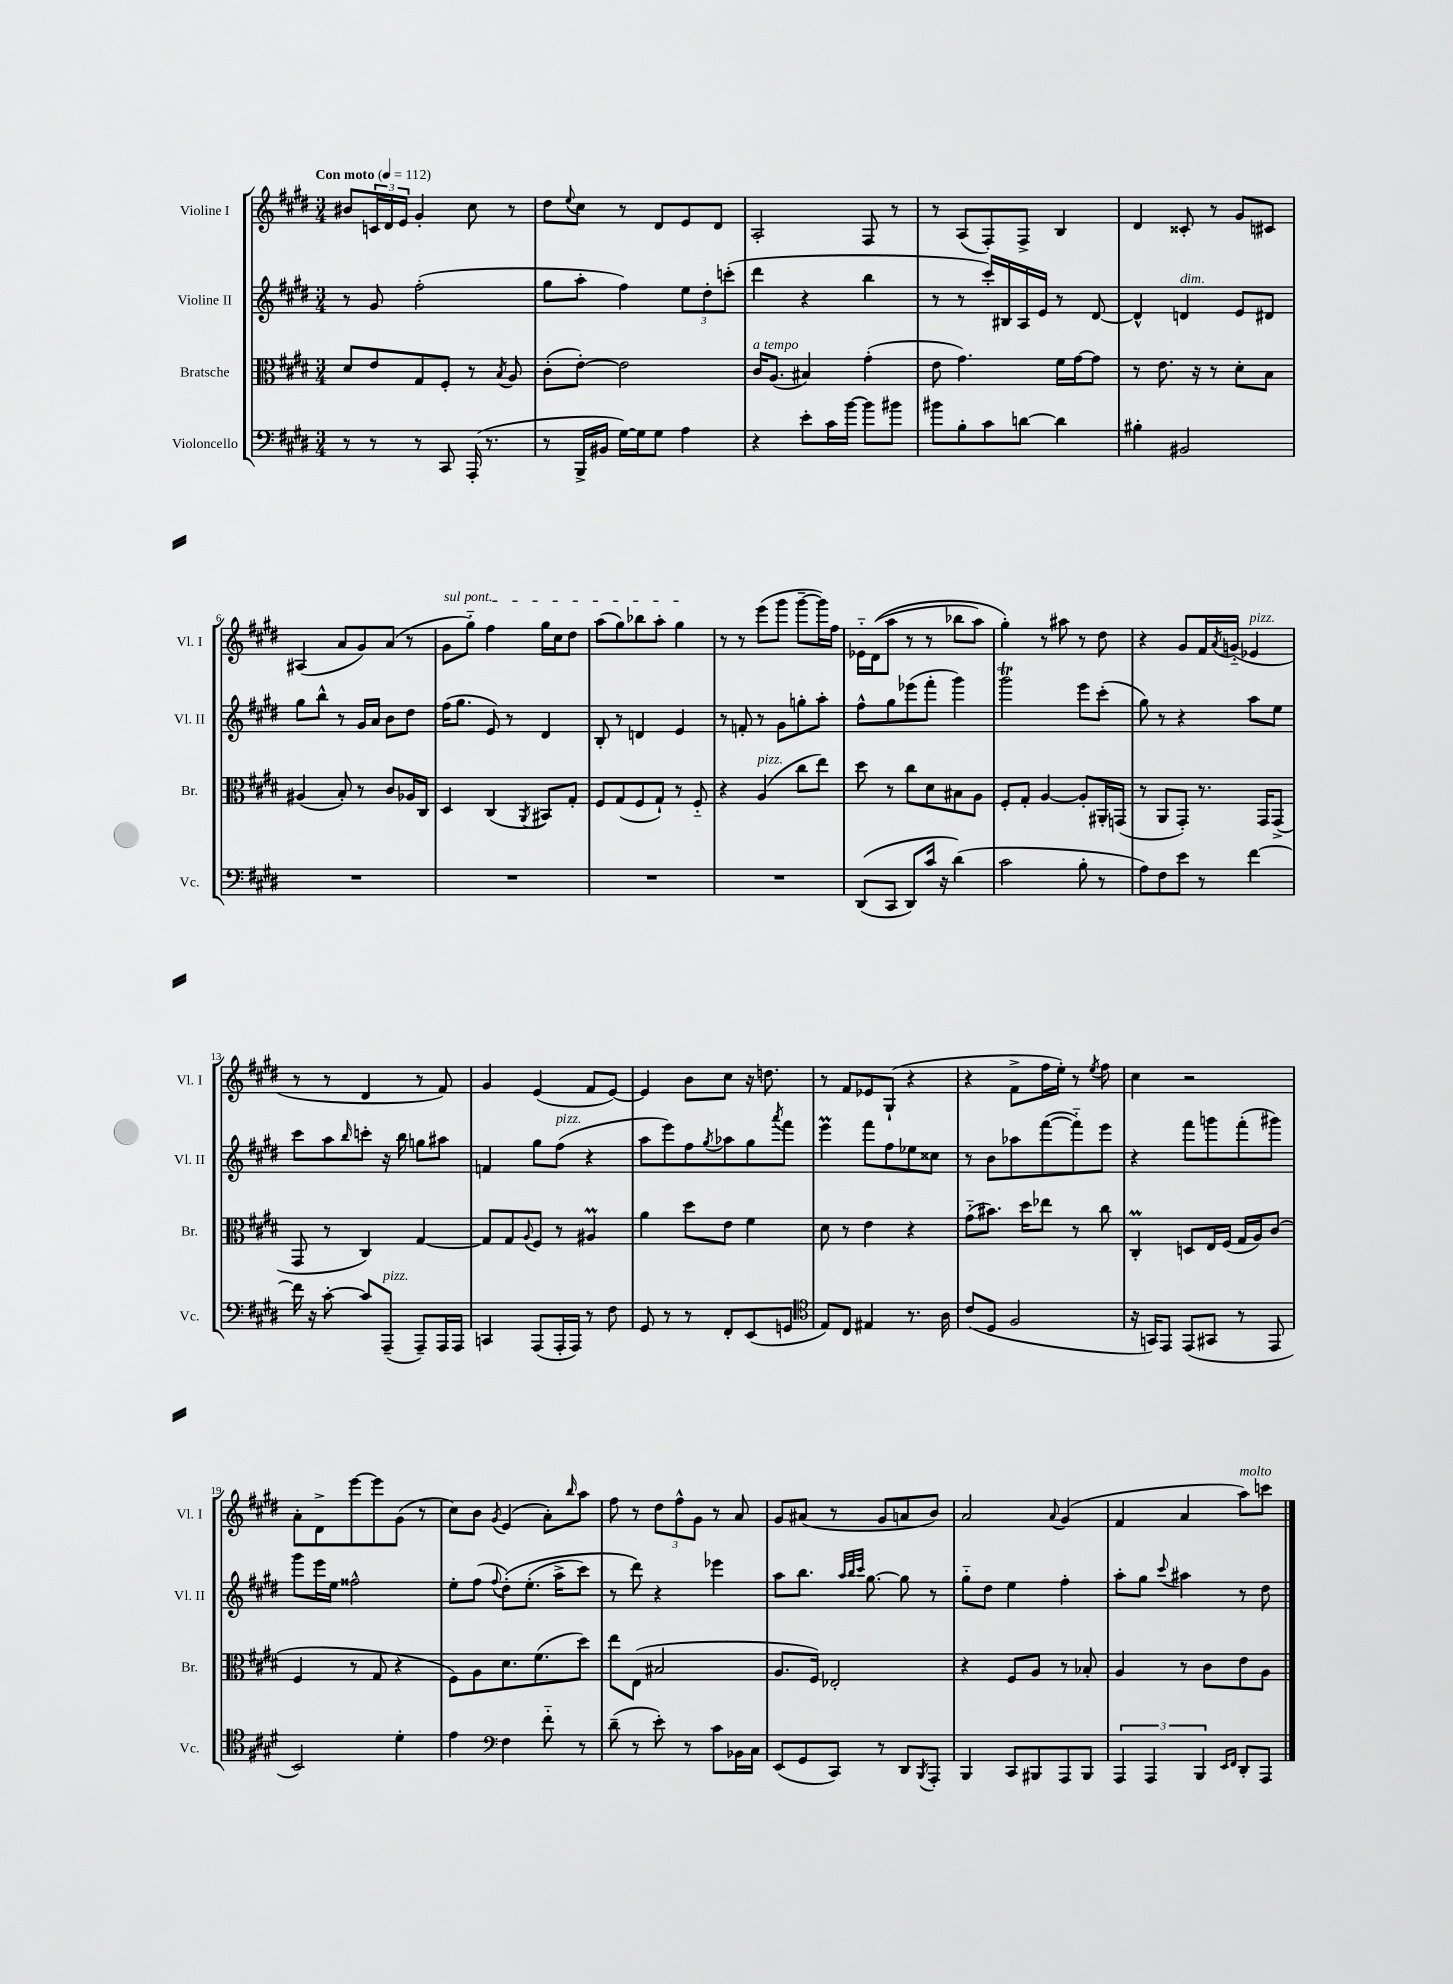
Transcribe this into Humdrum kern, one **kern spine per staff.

**kern	**kern	**kern	**kern
*staff4	*staff3	*staff2	*staff1
*clefF4	*clefC3	*clefG2	*clefG2
*k[f#c#g#d#]	*k[f#c#g#d#]	*k[f#c#g#d#]	*k[f#c#g#d#]
*M3/4	*M3/4	*M3/4	*M3/4
*MM112	*MM112	*MM112	*MM112
8r	8d#/L	8r	8b#/L
8r	8e/	8g#/	24c/L
.	.	.	24d#/
.	.	.	24e/JJ
8r	8G#/	(2ff#'\	4g#'/
8CC#/	8F#'/J	.	.
(16AAA'/	8r	.	8cc#\
8.r	.	.	.
.	8qB/	.	.
.	8A/	.	8r
=	=	=	=
8r	(8c#'\L	8gg#\L	8dd#\L
.	.	.	8qqee/
16BBB^/LL	[8e'\J)	8aa'\J	8cc#\J
16BB#/JJ	.	.	.
[16G#\LL)	2e\]	4ff#\)	8r
16G#\]J	.	.	.
8G#\J	.	.	8d#/L
4A\	.	12ee\L	8e/
.	.	12dd#'\	.
.	.	.	8d#/J
.	.	(12ccc'\J	.
=	=	=	=
4r	16c#/LK	4ddd#\	2A'/
.	(8.A/J	.	.
8e'\L	4B#/)	4r	.
16c#\L	.	.	.
[16b\JJ	.	.	.
8b\]L	(4g#'\	4bb\	8F#/
8b#\J	.	.	8r
=	=	=	=
8b#\L	8e\	8r	8r
8B'\	4.g#\)	8r	(8A/L
8c#\	.	16ccc#'/LL)	8F#'/)
.	.	16B#/	.
[8d\J	.	16A/	8F#^/J
.	.	16e/JJ	.
4d\]	16f#\LL	8r	4B/
.	[16g#\J	.	.
.	8g#\]J	[8d#/	.
=	=	=	=
4B#'\	8r	4d#^^/]	4d#/
.	8.e\	.	.
2BB#/	.	4d/	8c##'/
.	16r	.	.
.	8r	.	8r
.	8d#'\L	8e/L	8g#/L
.	8B\J	8d#/J	8c#/J
=	=	=	=
2.r	(4A#/	8gg#\L	(4A#/
.	.	8bb^^\J	.
.	8B'/)	8r	8a/L
.	8r	16g#/LL	8g#/)
.	.	16a/JJ	.
.	8c#/L	8b\L	(8a/J
.	16A-/L	8dd#\J	8r
.	16C#/JJ	.	.
=	=	=	=
2.r	4D#/	(16ff#\LK	8g#\L
.	.	8.gg#\J	.
.	.	.	8gg#'~\J)
.	(4C#/	8e/)	4ff#\
.	.	8r	.
.	8qAA/	.	.
.	8BB#/L)	4d#/	16gg#\LL
.	.	.	16cc#\J
.	8G#'/J	.	8dd#\J
=	=	=	=
2.r	8F#/L	8B'/	(8aa\L
.	(8G#/	8r	8gg#\)
.	8F#/	4d/	8bb-\
.	8G#`/J)	.	8aa'\J
.	8r	4e/	4gg#\
.	8F#'~/	.	.
=	=	=	=
2.r	4r	8r	8r
.	.	8f'/	8r
.	(4A/	8r	(8eee\L
.	.	8g#\L	8ggg#\J
.	8cc#\L	8gg'\	[8ggg#~\L
.	8ee\J)	8aa'\J	16ggg#\]L)
.	.	.	16ff#\JJ
=	=	=	=
&((8DD#/L	8dd#\	8ff#^^\L	16e-'~\LL
.	.	.	&((16d#\J
8CC#/J	8r	8gg#\	8aa\J
8DD#/L)	8cc#\L	(8eee-\	8r
16c#/Jk	8d#\	8fff#'\J	8r
16r	.	.	.
(4d#\&)	8B#\	4ggg#\)	8bb-\L
.	8A\J	.	8aa\J)
=	=	=	=
2c#\	8F#'/L	2ggg#\	4gg#'\&)
.	8G#'/J	.	.
.	[4A/	.	8r
.	.	.	8aa#\
8B'\	8A'/]L	8eee\L	8r
8r	16AA#'/L	(8ccc#'\J	8dd#\
.	(16GG/JJ	.	.
=	=	=	=
8A\L)	8r	8gg#\)	4r
8F#\	8AA/L	8r	.
8e\J	8GG#'/J)	4r	8g#/L
8r	8.r	.	16f#/L
.	.	.	8qa/
.	.	.	(16g'~/JJ
[4f#\	.	8aa\L	4e-/
.	16GG#/LK	.	.
.	(8GG#^/J	8ee\J	.
=	=	=	=
16f#\]	8GG#/	8ccc#\L	8r
16r	.	.	.
[8c#'\	8r	8aa\	8r
.	.	16qqbb/	.
8c#/]L	4C#/)	8ccc'\J	4d#/
(8AAA~/J	.	16r	.
.	.	16bb\	.
8AAA~/L)	[4G#/	8gg\L	8r
16AAA/L	.	8aa#\J	8f#/)
16AAA/JJ	.	.	.
=	=	=	=
4CC/	8G#/]L	4f/	4g#/
.	8G#/	.	.
.	8qqA/	.	.
(8AAA/L	8F#/J	8gg#\L	(4e/
16AAA'/L	8r	(8ff#\J	.
16AAA/JJ)	.	.	.
8r	4A#/	4r	8f#/L
8F#\	.	.	[8e/J)
=	=	=	=
8GG#/	4a\	8aa\L	4e/]
8r	.	8eee\)	.
8r	8dd#\L	8ff#\	8b\L
.	.	8qgg#/	.
8FF#'/L	8e\J	8aa-\	8cc#\J
(8EE/	4f#\	8gg#\	16r
.	.	.	8.dd\
.	.	8qaaa/	.
8GG/J	.	8fff#\J	.
=	=	=	=
*clefC4	*	*	*
8E/L)	8d#\	4eee\	8r
8C#/J	8r	.	8f#/L
4E#/	4e\	8fff#\L	8e-/
.	.	8ff#\	(8G#`/J
8.r	4r	8ee-\	4r
.	.	8cc##\J	.
16A\	.	.	.
=	=	=	=
(8c#/L	(8g#'~\L	8r	4r
8D#/J	8.b#\J)	8b\L	.
2F#/	.	8aa-\	8f#^\L
.	16dd#\LK	.	.
.	8ee-\J	([8fff#\	16ff#\L
.	.	.	16ee'\JJ)
.	8r	8fff#'~\])	8r
.	.	.	8qee/
.	8cc#\	8eee\J	8ff#\
=	=	=	=
16r	4C#'/	4r	4cc#\
16GG/LK)	.	.	.
8EE/J	.	.	.
(8EE/L	8D/L	8fff#\L	2r
8GG#/J	16E/L	8ggg\	.
.	(16F#/JJ	.	.
8r	16G#/LL	(8fff#'\	.
.	16A/J)	.	.
8EE/	(8c#/J	8ggg#\J)	.
=	=	=	=
2BB/)	4F#/	8ggg#\L	8a'\L
.	.	16eee\L	8d#^\
.	.	16ee\JJ	.
.	8r	2ff##^^\	[8eee\
.	8G#/	.	8eee\]
4d#'\	4r	.	(8g#\J
.	.	.	8r
=	=	=	=
4e\	8F#\L)	8ee'\L	8cc#\L)
.	8A\	(8ff#\J	8b\J
*clefF4	*	*	*
.	.	8qqff#/	8qg#/
4F#\	8.d#\	&(8dd#'\L)	(4e/
.	.	(8.ee'\J	.
.	(8.f#\	.	.
8f#'~\	.	.	8a'\L)
.	.	16aa^\LK	.
.	.	.	16qqbb/
8r	8dd#\J)	8ccc#\J)	8aa\J
=	=	=	=
(8d#~\	8ee\L	8r	8ff#\
8r	(8E\J	8ddd#\&)	8r
8e'\)	2B#/	4r	12dd#\L
.	.	.	12ff#^^\
8r	.	.	.
.	.	.	12g#\J
8c#\L	.	4eee-\	8r
16BB-\L	.	.	8a/
16C#\JJ	.	.	.
=	=	=	=
(8EE/L	8.A/L	8aa\L	8g#/L
8GG#/	.	8.bb\J	(8a#/J
.	16F#/Jk)	.	.
8CC#/J)	2E-'/	.	8r
.	.	32qqaa/LLL	.
.	.	32qqbb/	.
.	.	32qqccc#/JJJ	.
.	.	[8.gg#\	.
8r	.	.	8g#/L
8DD#/L	.	8gg#\]	8a/
8qBBB/	.	.	.
8AAA'/J	.	8r	8b/J)
=	=	=	=
4BBB/	4r	8gg#'~\L	2a/
.	.	8dd#\J	.
8CC#/L	8F#/L	4ee\	.
8BBB#/	8A/J	.	.
.	.	.	8qqa/
8AAA/	8r	4ff#'\	(4g#/
8BBB#/J	8B-'/	.	.
=	=	=	=
6AAA/	4A/	8aa'\L	4f#/
.	.	8gg#\J	.
6AAA/	.	.	.
.	.	8qqccc#/	.
.	8r	4aa#\	4a/
6BBB/	.	.	.
.	8c#\L	.	.
16qqEE/LL	.	.	.
16qqFF#/JJ	.	.	.
8DD#'/L	8e\	8r	8aa\L)
8AAA/J	8A\J	8dd#\	8ccc\J
==	==	==	==
*-	*-	*-	*-
